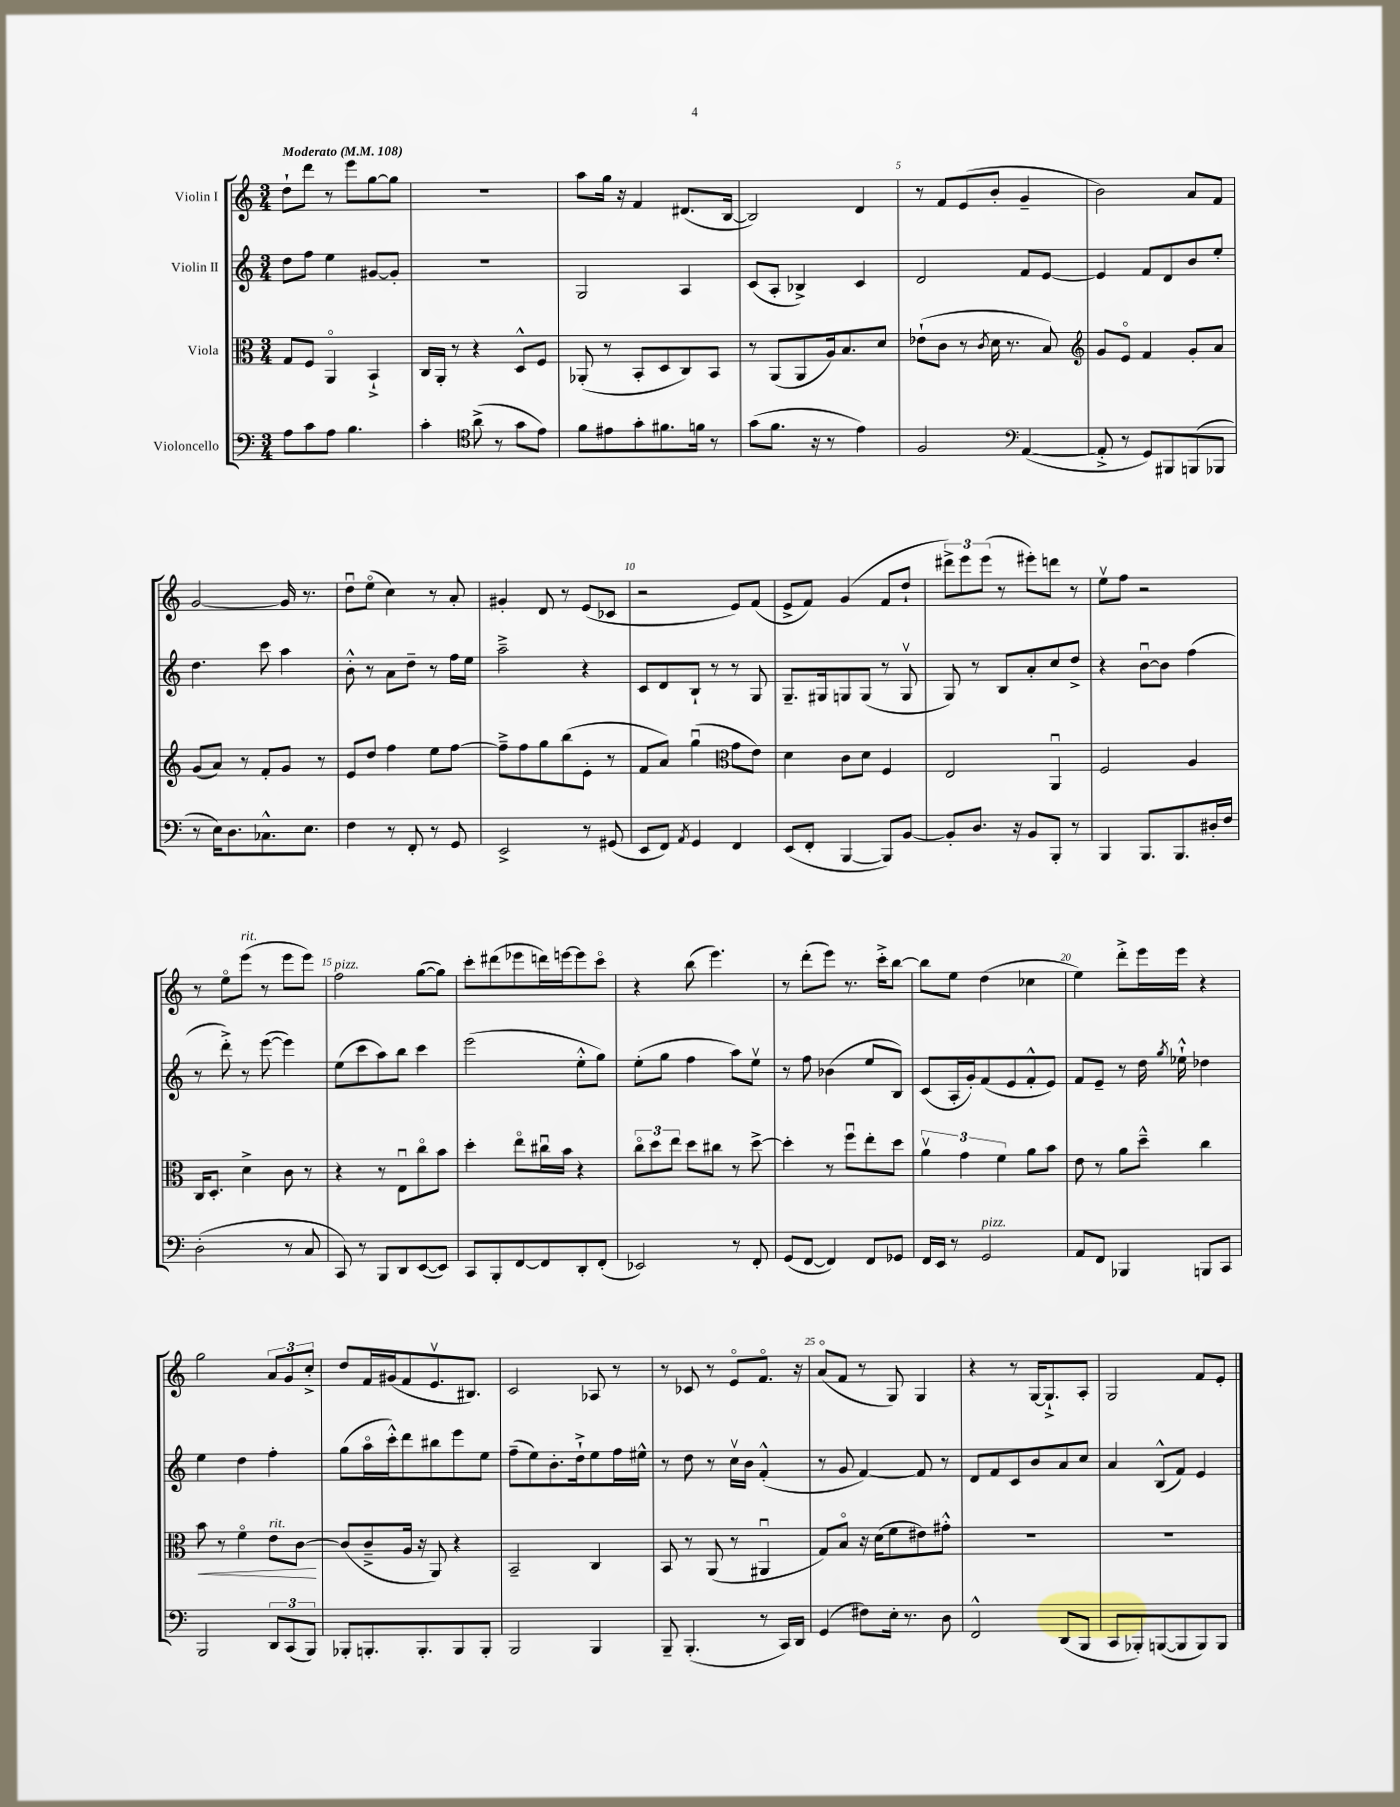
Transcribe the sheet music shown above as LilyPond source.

<<
\new StaffGroup <<
\new Staff = "s0" \with { instrumentName = "Violin I" } {
    \clef treble \key c \major \numericTimeSignature \time 3/4 \tempo "Moderato" 4 = 108
    \autoBeamOff d''8[-! d'''8] r8 e'''8[ g''8~ g''8] |
    R2. |
    a''8[ g''16] r16 f'4 dis'8.[( b16]~ |
    b2) d'4 |
    r8 f'8[ e'8( b'8]-. g'4-- |
    b'2) a'8[ f'8] |
    g'2~ g'16 r8. |
    d''8[\downbow e''8]\flageolet( c''4) r8 a'8-. |
    gis'4-. d'8 r8 e'8[( ces'8] |
    r2 e'8[) f'8]( |
    e'8[-> f'8]) g'4( f'8[ d''8]-! |
    \tuplet 3/2 { dis'''8[->) e'''8 e'''8]( } r8 eis'''8[-.) d'''8] r8 |
    e''8[\upbow f''8] r2 |
    r8 e''8[\flageolet e'''8]^\markup { \italic "rit." }( r8 e'''8[ e'''8]) |
    f''2^\markup { \italic "pizz." } g''8[~( g''8]) |
    c'''8[-. dis'''8( ees'''8 d'''16) e'''16~ e'''8 c'''8]\flageolet |
    r4 b''8( e'''4.) |
    r8 d'''8[-.( e'''8]) r8. c'''16[-.-> b''8]~ |
    b''8[ e''8] d''4( ces''4 |
    e''4) d'''8[-.-> e'''16 e'''16] r4 |
    g''2 \tuplet 3/2 { a'8[ g'8 c''8]-.-> } |
    d''8[ f'16 gis'16( f'8 e'8.\upbow bis8.]) |
    c'2 aes8 r8 |
    r8 ces'8 r8 e'8[\flageolet f'8.]\flageolet r16 |
    a'8[\flageolet( f'8] r8 g8) g4 |
    r4 r8 g16[~ g8.-!-> a8]-. |
    g2 f'8[ e'8]-. \bar "|." |
}
\new Staff = "s1" \with { instrumentName = "Violin II" } {
    \clef treble \key c \major \numericTimeSignature \time 3/4
    \autoBeamOff d''8[ f''8] e''4 gis'8[~ gis'8]-. |
    R2. |
    g2 a4 |
    c'8[( a8]-. bes4->) c'4 |
    d'2 f'8[ e'8]~ |
    e'4 f'8[ d'8 b'8 e''8]-. |
    d''4. c'''8 a''4 |
    b'8-.-^ r8 a'8[ d''8]-- r8 f''16[ e''16] |
    a''2---> r4 |
    c'8[ d'8 b8]-! r8 r8 g8 |
    g8.[-- gis16 g8 g8]( r8 g8\upbow |
    g8) r8 b8[ a'8-. c''8 d''8]-> |
    r4 b'8[~\downbow b'8] f''4( |
    r8 d'''8-.->) r8 e'''8~( e'''4) |
    e''8[( c'''8 a''8) b''8] c'''4 |
    e'''2( e''8[-.-^ g''8]) |
    e''8[-.( g''8] f''4 a''8[) e''8]\upbow |
    r8 f''8 bes'4( e''8[ b8]) |
    c'8[( a16-. g'16-.) f'8( e'8 f'8-.-^ e'8]) |
    f'8[ e'8]-- r8 d''16 \acciaccatura { g''8 } ees''16-!-^ des''4 |
    e''4 d''4 f''4-. |
    g''8[( a''16\flageolet c'''16-.-^) d'''8 bis''8 e'''8 e''8] |
    f''8[--( e''8) b'8.-. d''16-!-> e''8 f''16 eis''16]-^ |
    r8 d''8 r8 c''16[\upbow b'16] f'4-.-^( |
    r8 g'8 f'4~) f'8 r8 |
    d'8[ f'8 c'8 b'8 a'8 c''8] |
    a'4 b8[-^( f'8]) e'4 \bar "|." |
}
\new Staff = "s2" \with { instrumentName = "Viola" } {
    \clef alto \key c \major \numericTimeSignature \time 3/4
    \autoBeamOff g8[ f8] a,4\flageolet b,4-!-> |
    c16[ a,16]-. r8 r4 d8[-^ f8] |
    aes,8-.( r8 b,8[-. d8 c8) b,8] |
    r8 a,8[( a,8 a16) b8. d'8] |
    ees'8[-!( c'8] r8 \acciaccatura { c'8 } d'16 r8. b8) |
    \clef treble g'8[ e'8]\flageolet f'4 g'8[-. a'8] |
    g'8[( a'8]) r8 f'8[-. g'8] r8 |
    e'8[ d''8] f''4 e''8[ f''8]~ |
    f''8[---> f''8 g''8 b''8( e'8]-. r8 |
    f'8[ a'8]) g''4\downbow( \clef alto g'8[ e'8]) |
    d'4 c'8[ d'8] f4 |
    e2 a,4\downbow |
    f2 a4 |
    c16[ d8.]-. d'4-> c'8 r8 |
    r4 r8 e8[\downbow c''8\flageolet b'8] |
    d''4-. e''8[\flageolet cis''16\downbow b'16] r4 |
    \tuplet 3/2 { c''8[\flageolet d''8 e''8] } d''8[ cis''8] r8 d''8~-> |
    d''4-. r8 f''8[\downbow e''8-. d''8] |
    \tuplet 3/2 { a'4\upbow g'4 f'4 } a'8[ b'8] |
    e'8 r8 a'8[ d''8]---^ c''4 |
    b'8\< r8 f'4\flageolet e'8[^\markup { \italic "rit." } c'8]~\! |
    c'8[( c'8---> a16] r16 a,8) r4 |
    b,2-- c4 |
    b,8 r8 a,8( r8 ais,4\downbow |
    g8[) b8]\flageolet r16 d'16[( f'8 eis'8) gis'8]-.-^ |
    R2. |
    R2. \bar "|." |
}
\new Staff = "s3" \with { instrumentName = "Violoncello" } {
    \clef bass \key c \major \numericTimeSignature \time 3/4
    \autoBeamOff a8[ c'8 a8] b4. |
    c'4-. \clef tenor a'8->( r8 g'8[ e'8]) |
    f'8[ eis'8 g'8-. fis'8. f'16] r8 |
    g'8[( f'8.] r16 r8 e'4) |
    f2 \clef bass a,4~( |
    a,8-.-> r8 g,8[) bis,,8 b,,8( bes,,8] |
    r8 e16[) d8. ces8.-^ e8.] |
    f4 r8 f,8-. r8 g,8 |
    e,2-> r8 gis,8( |
    e,8[ f,8]) \acciaccatura { a,8 } g,4 f,4 |
    e,8[( f,8]-. b,,4~ b,,8[) b,8]~ |
    b,8[-. d8.] r16 b,8[ b,,8]-. r8 |
    b,,4 b,,8.[ b,,8. dis16-. f16] |
    d2-.( r8 c8 |
    c,8) r8 b,,8[ d,8 e,8~( e,8]) |
    c,8[ b,,8-. f,8~ f,8 d,8-. f,8]-.( |
    ees,2) r8 f,8-. |
    g,8[( f,8]~ f,4) f,8[ ges,8] |
    f,16[ e,16] r8 g,2^\markup { \italic "pizz." } |
    a,8[ f,8] bes,,4 b,,8[ c,8] |
    b,,2 \tuplet 3/2 { d,8[ c,8( b,,8]) } |
    bes,,8[-. b,,8.-. b,,8.-. b,,8 b,,8]-. |
    b,,2 b,,4 |
    b,,8-- b,,4.-.( r8 c,16[) d,16] |
    g,4( fis8[) e16]-. r8. d8 |
    f,2-^ d,8[( b,,8] |
    c,8[ bes,,8-.) b,,8~( b,,8 b,,8) b,,8] \bar "|." |
}
>>
>>
\layout { \context { \Score \override BarNumber.break-visibility = ##(#f #t #t) barNumberVisibility = #(every-nth-bar-number-visible 5) } }
